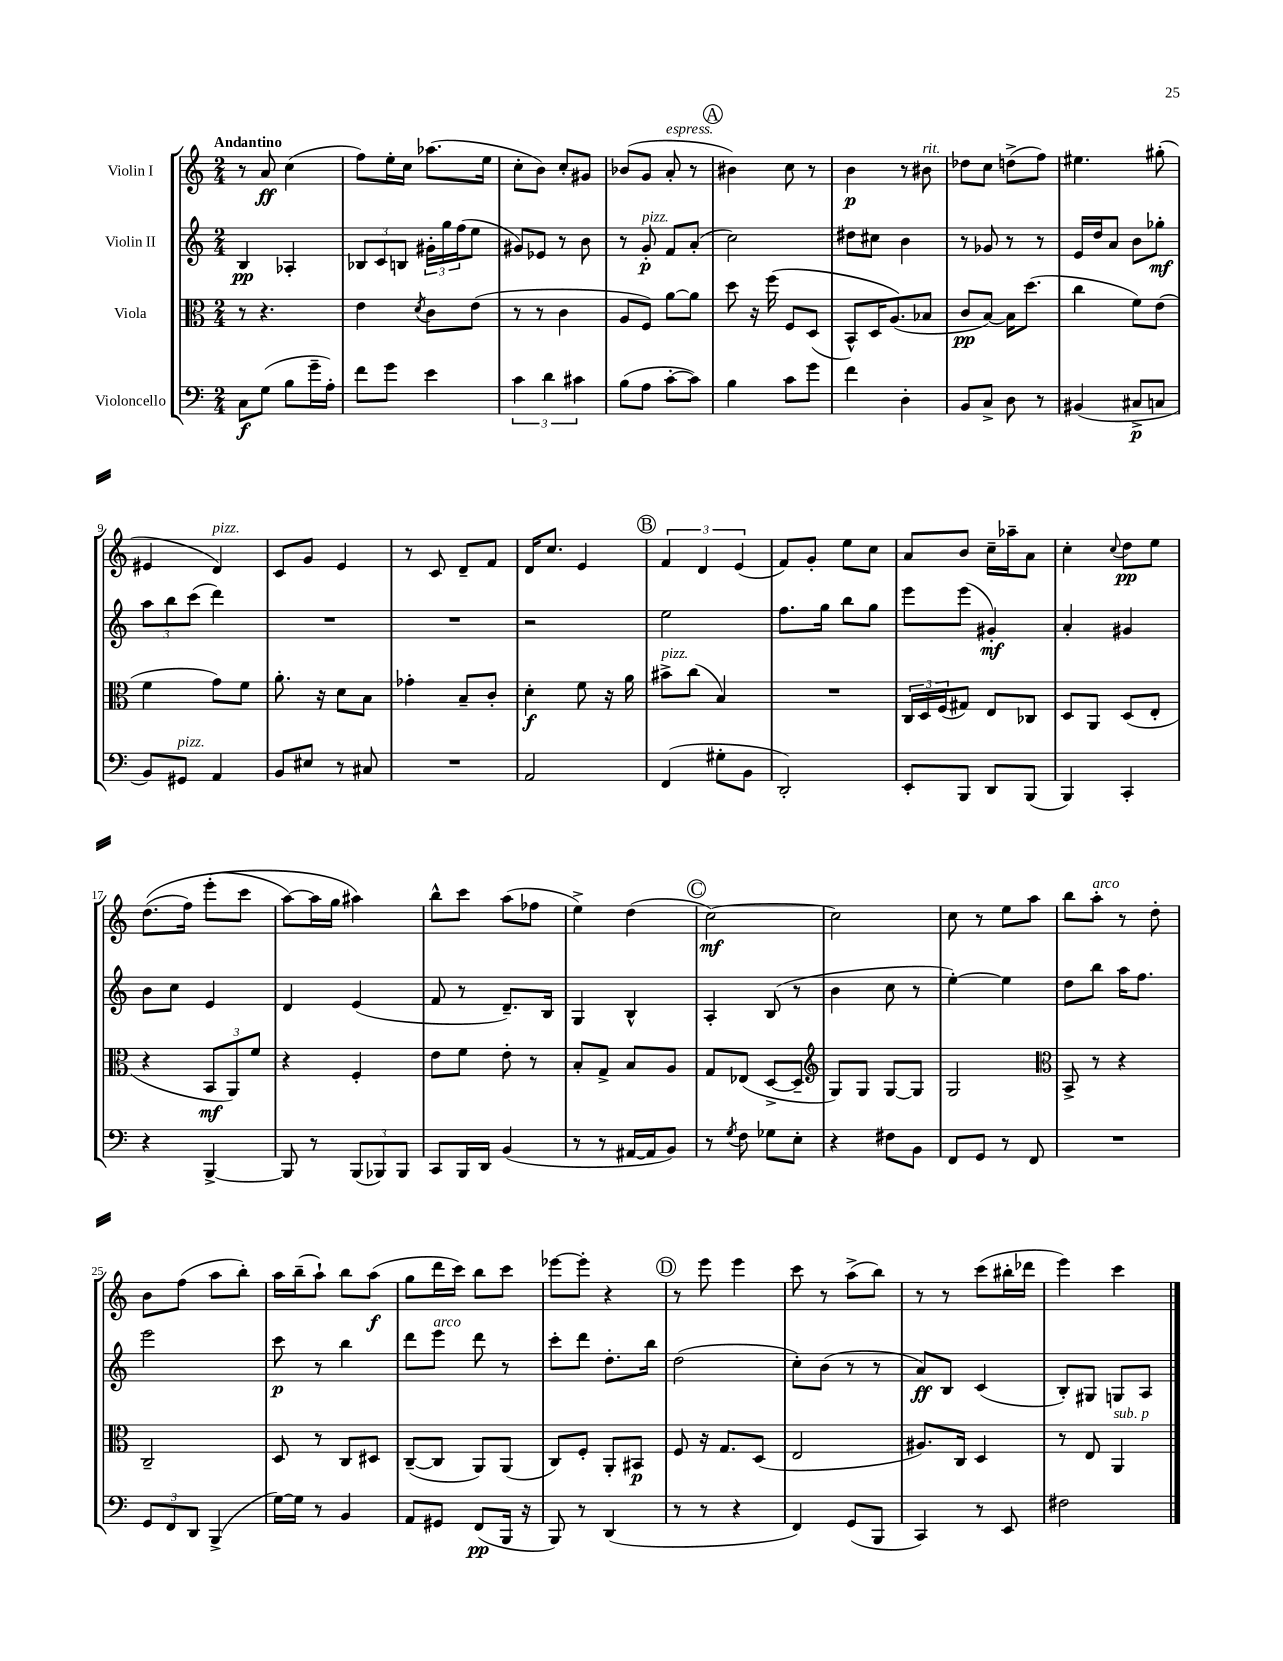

**kern	**dynam	**kern	**dynam	**kern	**dynam	**kern	**dynam
*part4	*part4	*part3	*part3	*part2	*part2	*part1	*part1
*staff4	*staff4	*staff3	*staff3	*staff2	*staff2	*staff1	*staff1
*I"Violoncello	*	*I"Viola	*	*I"Violin II	*	*I"Violin I	*
*clefF4	*	*clefC3	*	*clefG2	*	*clefG2	*
*k[]	*	*k[]	*	*k[]	*	*k[]	*
*M2/4	*	*M2/4	*	*M2/4	*	*M2/4	*
=1	=1	=1	=1	=1	=1	=1	=1
!	!	!	!	!	!	!LO:TX:a:B:t=Andantino	!
8C\L	f	8r	.	4B/	pp	8r	.
(8G\J	.	4.r	.	.	.	8a/	ff
8B\L	.	.	.	4A-X'/	.	(4cc\	.
16g~\L	.	.	.	.	.	.	.
16A'\JJ)	.	.	.	.	.	.	.
=2	=2	=2	=2	=2	=2	=2	=2
8f\L	.	4e\	.	12B-X/L	.	8ff\L)	.
.	.	.	.	12c/	.	.	.
8g\J	.	.	.	.	.	16ee'\L	.
.	.	.	.	12Bn/J	.	.	.
.	.	.	.	.	.	16cc\JJ	.
.	.	8qd/	.	.	.	.	.
4e\	.	8c\L	.	24g#X'\LL	.	(8.aa-X\L	.
.	.	.	.	24gg\	.	.	.
.	.	.	.	(24ff\J	.	.	.
.	.	(8e\J	.	8ee\J	.	.	.
.	.	.	.	.	.	16ee\Jk	.
=3	=3	=3	=3	=3	=3	=3	=3
6c\	.	8r	.	8g#X/L)	.	8cc'\L	.
.	.	8r	.	8e-X/J	.	8b\J)	.
6d\	.	.	.	.	.	.	.
.	.	4c\	.	8r	.	8cc'/L	.
6c#X\	.	.	.	.	.	.	.
.	.	.	.	8b\	.	8g#X/J	.
=4	=4	=4	=4	=4	=4	=4	=4
(8B\L	.	8A/L	.	8r	.	(8b-X/L	.
!	!	!	!	!LO:TX:a:i:t=pizz.	!	!	!
8A\J	.	8F/J)	.	8g'/	p	8g/J	.
!	!	!	!	!	!	!LO:TX:a:i:t=espress.	!
[8c'\L	.	[8a\L	.	8f/L	.	8a'/	.
8c\J])	.	8a\J]	.	(8a'/J	.	8r	.
!!LO:REH:place=s1:t=A
=5	=5	=5	=5	=5	=5	=5	=5
4B\	.	8dd\	.	2cc\)	.	4b#X\)	.
.	.	16r	.	.	.	.	.
.	.	(16ff\	.	.	.	.	.
8c\L	.	8F/L	.	.	.	8cc\	.
8g\J	.	(8D/J	.	.	.	8r	.
=6	=6	=6	=6	=6	=6	=6	=6
4f\	.	8BB^^/L)	.	8dd#X\L	.	4b\	p
.	.	16D/K	.	8cc#X\J	.	.	.
.	.	(8.A/)	.	.	.	.	.
4D'\	.	.	.	4b\	.	8r	.
!	!	!	!	!	!	!LO:TX:a:i:t=rit.	!
.	.	8B-X/J	.	.	.	8b#X\	.
=7	=7	=7	=7	=7	=7	=7	=7
8BB/L	.	8c/L	pp	8r	.	8dd-X\L	.
8C^/J	.	[8B/J)	.	8g-X/	.	8cc\J	.
8D\	.	16B\KL]	.	8r	.	(8ddn^\L	.
.	.	(8.dd\J	.	.	.	.	.
8r	.	.	.	8r	.	8ff\J)	.
=8	=8	=8	=8	=8	=8	=8	=8
(4BB#X/	.	4cc\	.	16e/LL	.	4.ee#X\	.
.	.	.	.	16dd/J	.	.	.
.	.	.	.	8a/J	.	.	.
8C#X^/L	p	8f\L)	.	8b\L	.	.	.
8Cn/J	.	(8e\J	.	8gg-X'\J	mf	(8gg#X'\	.
!!LO:LB:g=z
=9	=9	=9	=9	=9	=9	=9	=9
8BB/L)	.	4f\	.	12aa\L	.	4e#X/	.
.	.	.	.	12bb\	.	.	.
!LO:TX:a:i:t=pizz.	!	!	!	!	!	!	!
8GG#X/J	.	.	.	.	.	.	.
.	.	.	.	(12ccc\J	.	.	.
!	!	!	!	!	!	!LO:TX:a:i:t=pizz.	!
4AA/	.	8g\L)	.	4ddd\)	.	4d/)	.
.	.	8f\J	.	.	.	.	.
=10	=10	=10	=10	=10	=10	=10	=10
8BB/L	.	8.a'\	.	2r	.	8c/L	.
8E#X/J	.	.	.	.	.	8g/J	.
.	.	16r	.	.	.	.	.
8r	.	8d\L	.	.	.	4e/	.
8C#X/	.	8B\J	.	.	.	.	.
=11	=11	=11	=11	=11	=11	=11	=11
2r	.	4g-X'\	.	2r	.	8r	.
.	.	.	.	.	.	8c/	.
.	.	8B~/L	.	.	.	8d~/L	.
.	.	8c'/J	.	.	.	8f/J	.
=12	=12	=12	=12	=12	=12	=12	=12
2AA/	.	4d'\	f	2r	.	16d/KL	.
.	.	.	.	.	.	8.cc/J	.
.	.	8f\	.	.	.	4e/	.
.	.	16r	.	.	.	.	.
.	.	16a\	.	.	.	.	.
!!LO:REH:place=s1:t=B
=13	=13	=13	=13	=13	=13	=13	=13
!	!	!LO:TX:a:i:t=pizz.	!	!	!	!	!
(4FF/	.	8b#X^\L	.	2ee\	.	6f/	.
.	.	(8cc\J	.	.	.	.	.
.	.	.	.	.	.	6d/	.
8G#X'\L	.	4B/)	.	.	.	.	.
.	.	.	.	.	.	(6e/	.
8BB\J	.	.	.	.	.	.	.
=14	=14	=14	=14	=14	=14	=14	=14
2DD'/)	.	2r	.	8.ff\L	.	8f/L)	.
.	.	.	.	.	.	8g'/J	.
.	.	.	.	16gg\Jk	.	.	.
.	.	.	.	8bb\L	.	8ee\L	.
.	.	.	.	8gg\J	.	8cc\J	.
=15	=15	=15	=15	=15	=15	=15	=15
8EE'/L	.	24C/LL	.	8eee\L	.	8a/L	.
.	.	24D/	.	.	.	.	.
.	.	(24F/J	.	.	.	.	.
8BBB/J	.	8G#X/J)	.	(8eee\J	.	8b/J	.
8DD/L	.	8E/L	.	4g#X'/)	mf	16cc~\LL	.
.	.	.	.	.	.	16aa-X~\J	.
(8BBB/J	.	8C-X/J	.	.	.	8a\J	.
=16	=16	=16	=16	=16	=16	=16	=16
4BBB/)	.	8D/L	.	4a'/	.	4cc'\	.
.	.	8AA/J	.	.	.	.	.
.	.	.	.	.	.	8qqcc/	.
4CC'/	.	(8D/L	.	4g#X/	.	8dd\L	pp
.	.	8E'/J	.	.	.	8ee\J	.
!!LO:LB:g=z
=17	=17	=17	=17	=17	=17	=17	=17
4r	.	4r	.	8b\L	.	((8.dd\L	.
.	.	.	.	8cc\J	.	.	.
.	.	.	.	.	.	16ff\Jk)	.
[4BBB^/	.	12BB/L	mf	4e/	.	(8eee'\L	.
.	.	12AA/)	.	.	.	.	.
.	.	.	.	.	.	8ccc\J	.
.	.	12f/J	.	.	.	.	.
=18	=18	=18	=18	=18	=18	=18	=18
8BBB/]	.	4r	.	4d/	.	[8aa\L)	.
8r	.	.	.	.	.	16aa\L]	.
.	.	.	.	.	.	16gg\JJ	.
(12BBB/L	.	4F'/	.	(4e/	.	4aa#X\)	.
12BBB-X/)	.	.	.	.	.	.	.
12BBB-/J	.	.	.	.	.	.	.
=19	=19	=19	=19	=19	=19	=19	=19
8CC/L	.	8e\L	.	8f/	.	8bb^^\L	.
16BBB/L	.	8f\J	.	8r	.	8ccc\J	.
16DD/JJ	.	.	.	.	.	.	.
(4BB/	.	8e'\	.	8.d~/L)	.	(8aa\L	.
.	.	8r	.	.	.	8ff-X\J	.
.	.	.	.	16B/Jk	.	.	.
=20	=20	=20	=20	=20	=20	=20	=20
8r	.	8B'/L	.	4G/	.	4ee^\)	.
8r	.	8G^/J	.	.	.	.	.
[16AA#X/LL	.	8B/L	.	4B^^/	.	(4dd\	.
16AA#/J]	.	.	.	.	.	.	.
8BB/J)	.	8A/J	.	.	.	.	.
!!LO:REH:place=s1:t=C
=21	=21	=21	=21	=21	=21	=21	=21
8r	.	8G/L	.	4A'/	.	[2cc\)	mf
8qG/	.	.	.	.	.	.	.
8F\	.	(8E-X/J	.	.	.	.	.
8G-X\L	.	[8D^/L	.	(8B/	.	.	.
8E'\J	.	8D~/J]	.	8r	.	.	.
=22	=22	=22	=22	=22	=22	=22	=22
*	*	*clefG2	*	*	*	*	*
4r	.	8G/L)	.	4b\	.	2cc\]	.
.	.	8G/J	.	.	.	.	.
8F#X\L	.	[8G/L	.	8cc\	.	.	.
8BB\J	.	8G/J]	.	8r	.	.	.
=23	=23	=23	=23	=23	=23	=23	=23
8FF/L	.	2G/	.	[4ee'\)	.	8cc\	.
8GG/J	.	.	.	.	.	8r	.
8r	.	.	.	4ee\]	.	8ee\L	.
8FF/	.	.	.	.	.	8aa\J	.
=24	=24	=24	=24	=24	=24	=24	=24
*	*	*clefC3	*	*	*	*	*
2r	.	8BB^/	.	8dd\L	.	8bb\L	.
!	!	!	!	!	!	!LO:TX:a:i:t=arco	!
.	.	8r	.	8bb\J	.	8aa'\J	.
.	.	4r	.	16aa\KL	.	8r	.
.	.	.	.	8.ff\J	.	.	.
.	.	.	.	.	.	8dd'\	.
!!LO:LB:g=z
=25	=25	=25	=25	=25	=25	=25	=25
12GG/L	.	2C~/	.	2eee\	.	8b\L	.
12FF/	.	.	.	.	.	.	.
.	.	.	.	.	.	(8ff\J	.
12DD/J	.	.	.	.	.	.	.
(4BBB^/	.	.	.	.	.	8aa\L	.
.	.	.	.	.	.	8bb'\J)	.
=26	=26	=26	=26	=26	=26	=26	=26
[16G\LL)	.	8D/	.	8ccc\	p	16aa\LL	.
16G\JJ]	.	.	.	.	.	(16bb~\J	.
8r	.	8r	.	8r	.	8aa`\J)	.
4BB/	.	8C/L	.	4bb\	.	8bb\L	.
.	.	8D#X/J	.	.	.	(8aa\J	f
=27	=27	=27	=27	=27	=27	=27	=27
8AA/L	.	([8C~/L	.	8ddd\L	.	8gg\L	.
!	!	!	!	!LO:TX:a:i:t=arco	!	!	!
8GG#X/J	.	8C/J]	.	8eee\J	.	16ddd\L	.
.	.	.	.	.	.	16ccc\JJ)	.
(8FF/L	pp	8AA/L)	.	8ddd\	.	8bb\L	.
16BBB/Jk	.	(8AA/J	.	8r	.	8ccc\J	.
16r	.	.	.	.	.	.	.
=28	=28	=28	=28	=28	=28	=28	=28
8BBB/)	.	8C/L)	.	8ccc'\L	.	[8eee-X\L	.
8r	.	8F'/J	.	8ddd\J	.	8eee-'\J]	.
(4DD/	.	8AA'/L	.	8.dd'\L	.	4r	.
.	.	8BB#X/J	p	.	.	.	.
.	.	.	.	16bb\Jk	.	.	.
!!LO:REH:place=s1:t=D
=29	=29	=29	=29	=29	=29	=29	=29
8r	.	8F/	.	(2dd\	.	8r	.
8r	.	16r	.	.	.	8eee\	.
.	.	8.G/L	.	.	.	.	.
4r	.	.	.	.	.	4eee\	.
.	.	(8D/J	.	.	.	.	.
=30	=30	=30	=30	=30	=30	=30	=30
4FF/)	.	2E/	.	8cc'\L)	.	8ccc\	.
.	.	.	.	(8b\J	.	8r	.
(8GG/L	.	.	.	8r	.	(8aa^\L	.
8BBB/J	.	.	.	8r	.	8bb\J)	.
=31	=31	=31	=31	=31	=31	=31	=31
4CC/)	.	8.A#X/L)	.	8a/L)	ff	8r	.
.	.	.	.	8B/J	.	8r	.
.	.	16C/Jk	.	.	.	.	.
8r	.	4D/	.	(4c/	.	(8ccc\L	.
8EE/	.	.	.	.	.	16bb#X'\L	.
.	.	.	.	.	.	16ddd-X\JJ	.
=32	=32	=32	=32	=32	=32	=32	=32
2F#X\	.	8r	.	8B'/L)	.	4eee\)	.
.	.	8E/	.	8G#X/J	.	.	.
!	!	!LO:TX:a:i:t=sub. p	!	!	!	!	!
.	.	4AA/	.	8Gn/L	.	4ccc\	.
.	.	.	.	8A/J	.	.	.
==	==	==	==	==	==	==	==
*-	*-	*-	*-	*-	*-	*-	*-
